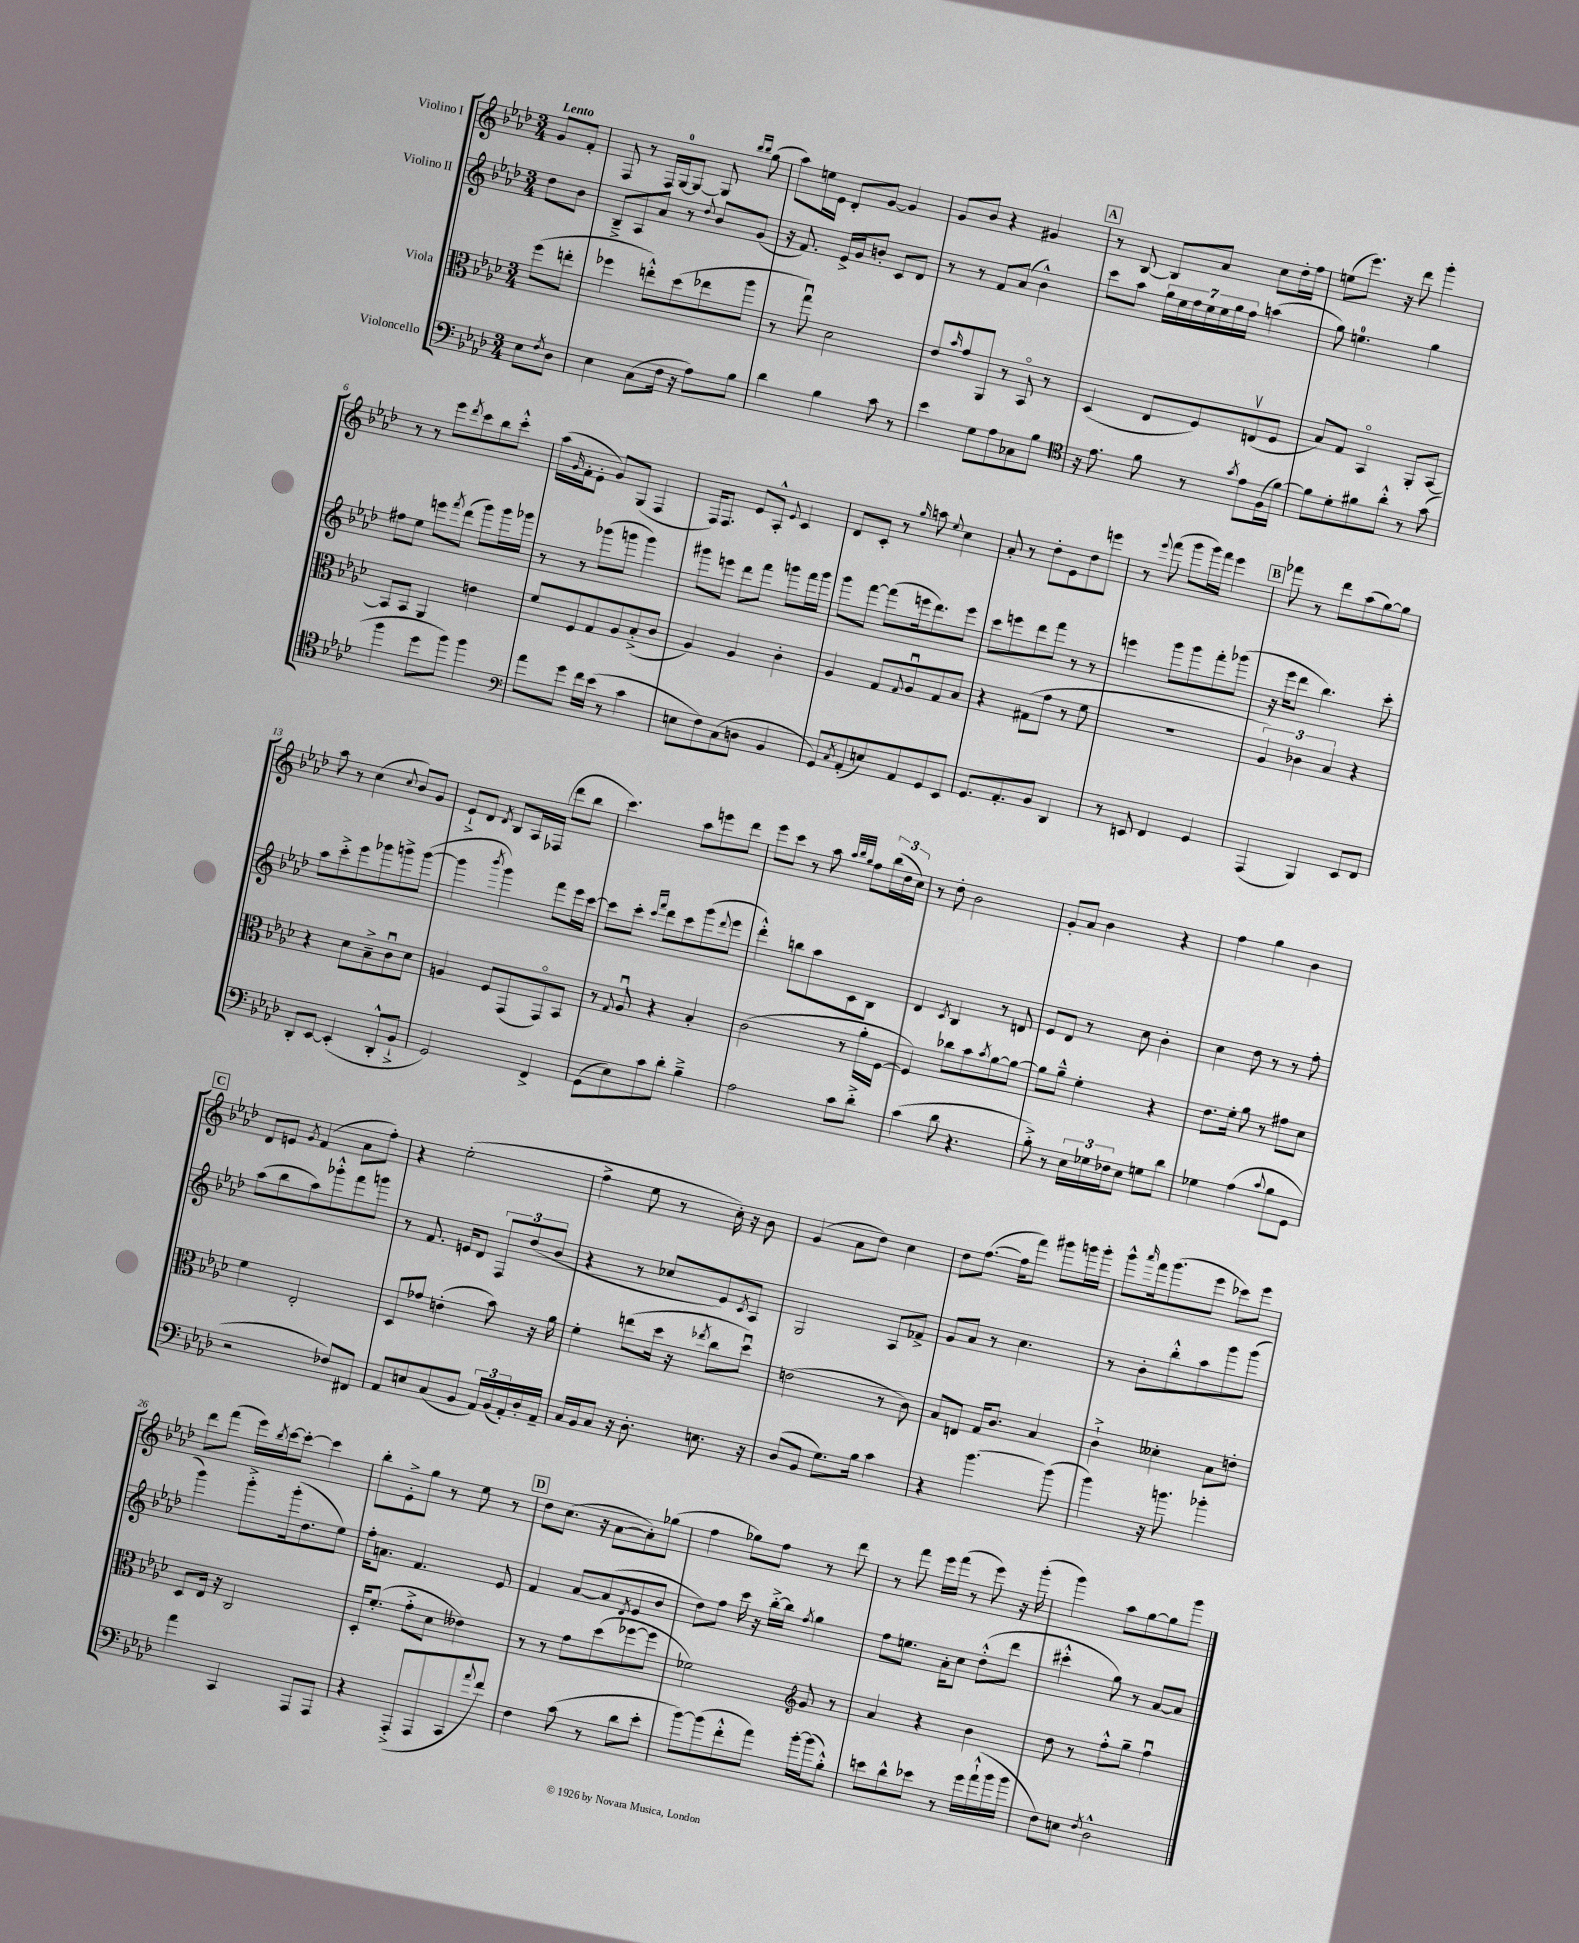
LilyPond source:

<<
\new StaffGroup <<
\new Staff = "s0" \with { instrumentName = "Violino I" } {
    \clef treble \key aes \major \numericTimeSignature \time 3/4 \partial 4 \tempo "Lento"
    g'8 f'8-. |
    f8 r8 f16 g16-0~ g8~ g8 \grace { bes''16 bes''16 } g''8( |
    aes''8) e''16 ees'16 des'8-. g'8~ g'4 |
    g'8 bes'8 r4 gis'4 |
    \mark \markup { \box "A" } r8 bes8~ bes8 aes'8 c''8 des''16-. f''16 |
    e''8( ees'''8.) r16 des'''8 g'''4-. |
    r8 r8 ees'''8 \acciaccatura { des'''8 } c'''8 bes''8 c'''8-.-^ |
    aes''16( \grace { g'16 } f'16-. ees'8-. g'8) g8( f4 |
    f16) f8. ees'8 aes8-.-^ \appoggiatura { ees'8 } c'4 |
    des'8 c'8-. r8 \grace { g''16 } a''8 \appoggiatura { ees''8 } c''4 |
    aes'8-. r8 des''8-. ees'8 des''8 e'''8 |
    r8 \appoggiatura { ees'''8 } f'''8( g'''8 g'''16) f'''16 ees'''4 |
    \mark \markup { \box "B" } fes'''8 r8 des'''8 aes''8( g''8~) g''8 |
    aes''8 r8 c''4( \appoggiatura { c''8 } bes'8) g'8 |
    ees'8-!-> des'8 \acciaccatura { des'8 } bes8 aes16 fes16( des'''8 bes''8 |
    c'''4.) aes''8 e'''8 des'''8 |
    ees'''8 c'''8 r8 aes''8 \grace { aes''32 bes''32 g''32 } f''8 \tuplet 3/2 { bes''16( des''16 c''16) } |
    r8 des''8-. bes'2 |
    g'8-. aes'8 bes'4 r4 |
    f''4 g''4 bes'4 |
    \mark \markup { \box "C" } des'8 e'8 \acciaccatura { g'8 } f'4( aes'8 f''8-.) |
    r4 ees''2-.( |
    f''4-> ees''8 r8 c''16-.) r16 bes'8 |
    g'4( aes'8 des''8) c''4 |
    des''8 f''8.~( f''16 f'''8) gis'''8 g'''16 g'''16-. |
    g'''8-^ \grace { aes'''16 } f'''16 g'''8.( ees'''8 ces'''8) ees'''8 |
    des'''8 f'''8( ees'''16) \acciaccatura { bes''8 } c'''16~ c'''8~-. c'''4 |
    bes''8-. ees'8-.-> g''8 r8 ees''8 r8 |
    \mark \markup { \box "D" } des''8 c''8.( r16 aes'8~ aes'8-.) ges''8( |
    f''4 ges''8) f''8 r8 des'''8 |
    r8 f'''8 ees'''16 f'''16( r8 ees'''8) r16 g'''16-.( |
    g'''4) aes''8 g''8~ g''8 g'''8 \bar "|." |
}
\new Staff = "s1" \with { instrumentName = "Violino II" } {
    \clef treble \key aes \major \numericTimeSignature \time 3/4 \partial 4
    des''8 bes'8 |
    bes8---> aes8 aes'8 r8 \appoggiatura { des''8 } bes'8 g'8( |
    r16 f'8.) ees'16-> g'16 b'8-. c'8 des'8 |
    r8 r8 f'8 aes'8( bes'4-^) |
    \mark \markup { \box "A" } c'''8 aes''8 \tuplet 7/4 { g''16 ees''16 f''16 ees''16 ees''16 g''16 f''16 } a''4( |
    g''8) e''4.-0 g''4 |
    fis''8 ees''8 e'''8 \acciaccatura { f'''8 } des'''8( g'''8) g'''16 ges'''16 |
    r8 r8 ges'''8( g'''8 g'''4) |
    gis'''8 e'''8 des'''8 f'''8 g'''8 f'''16 g'''16 |
    g'''8 f'''8~ f'''8( e'''16 des'''8.) e'''8 |
    c'''8 e'''8 des'''8 f'''8 r8 r8 |
    e'''4 g'''8 g'''8 f'''8-. ges'''8( |
    \mark \markup { \box "B" } r16 ees'''16 des'''8 bes''4.) c'''8-. |
    aes''8 c'''8-.-> ees'''8 ges'''8 g'''8-> g'''8~( |
    g'''4 \acciaccatura { bes'''8 } g'''4) f'''8 ees'''16 c'''16~ |
    c'''8 c'''8-. \grace { c'''16 f'''16 } des'''8 c'''8 g'''8( \appoggiatura { des'''8 } ees'''8 |
    des'''4-.-^) b''8 aes''8 c'8 bes8 |
    des'4 \acciaccatura { c'8 } bes4 r8 d'8 |
    ees'8 des'8 r8 c''8 bes'4-. |
    c''4 des''8 r8 r8 f''8-. |
    \mark \markup { \box "C" } aes''8( bes''8 aes''8) ges'''8-.-^ f'''8 g'''8 |
    r8 f'8. e'16 des'8 \tuplet 3/2 { f8 des''8( bes'8 } |
    r4 r8 ces''8 ees'8) \acciaccatura { c'8 } aes8 |
    g2 aes8 fes'8-> |
    g'8 aes'8 r8 c''4. |
    r8 bes'8-. bes''8-.-^ aes''8 g'''8 g'''8( |
    g'''4) g'''8-.-> g'''16-.( des''8. ees''8) |
    f''16-. a'8. f'4. ees'8 |
    \mark \markup { \box "D" } f'4 aes'8~ aes'8( \acciaccatura { des'8 } ees'8 bes'8 |
    des''8) f''8 c'''16 r16 bes''16~-.-> bes''16 \acciaccatura { f''8 } g''4 |
    f''8 e''8. aes'16-. c''8 des''8-.-^( des'''8 |
    cis'''4-.-^ g''8) r8 aes'8~ aes'8 \bar "|." |
}
\new Staff = "s2" \with { instrumentName = "Viola" } {
    \clef alto \key aes \major \numericTimeSignature \time 3/4 \partial 4
    f''8( e''8-. |
    fes''4 e''8-.-^) des''8( ees''8 aes''8 |
    r8 g''8\downbow) des'2 |
    ees'8 \grace { bes'16 } g'8 aes,8 r8 bes,8\flageolet r8 |
    \mark \markup { \box "A" } des4( ees8 f8) e8\upbow( f8 |
    bes8) g8 bes,4\flageolet aes,8-. bes,8~ |
    bes,8 bes,8 aes,4 e'4 |
    f'8 f8 g8 aes8 bes8-.->( c'8 |
    aes4) aes4 c'4-. |
    aes4 g8 \appoggiatura { g8 } aes8\downbow g8 bes8 |
    r4 gis8( g'8 r8 f'8 |
    R2. |
    \mark \markup { \box "B" } \tuplet 3/2 { aes4) ces'4 bes4 } r4 |
    r4 des'8 bes8---> c'8\downbow des'8 |
    a4 f8 g,8( g,8\flageolet) bes,8 |
    r8 \appoggiatura { g8 } aes8\downbow r4 bes4-. |
    c'2( r8 aes'16-. f16~ |
    f4) ces''8 bes'8 \acciaccatura { bes'8 } aes'8~ aes'8~ |
    aes'8 aes'8---^ f'4-. r4 |
    ees'8. f'16-. aes'8 r8 gis'8 des'8 |
    \mark \markup { \box "C" } f'4 ees2-. |
    des8 ges'8 e'4-.( bes'8) r16 aes'16 |
    f'4-. e''8( des''16 r16 \acciaccatura { ees''8 } c''8 des''8\downbow) |
    e'2( r8 c'8) |
    bes8 e8 g16 c'8. bes4 |
    c'4-!-> deses'4-. bes8 e'8-. |
    des8 ees16 r16 c2 |
    des16-. f'8.-.( g'8-.-> des'8 eeses'4) |
    \mark \markup { \box "D" } r8 r8 g'8 des''8( fes''8~ fes''8 |
    fes'2) \clef treble g'8 r8 |
    aes'4 r4 bes'4 |
    des''8 r8 f''8-.-^ g''8-- f''4\downbow \bar "|." |
}
\new Staff = "s3" \with { instrumentName = "Violoncello" } {
    \clef bass \key aes \major \numericTimeSignature \time 3/4 \partial 4
    ees8 \acciaccatura { f8 } des8 |
    ees4 c8( f16 r16 aes8) bes8 |
    des'4 bes4 c'8 r8 |
    ees'4 g8 aes8 ces8 bes8 |
    \mark \markup { \box "A" } \clef tenor r16 ees'8. f'8 r8 \acciaccatura { g'8 } ees'8 f16( f'16~) |
    f'8 des'8-. fis'8 aes'8-.-^ r8 g'8( |
    f''4 des''8 f''8) f''4 |
    \clef bass aes'8 g'8 f'16 ees'16( r8 c'4 |
    e8 f8) c8( d8 bes,4 |
    g,8) \acciaccatura { c8 } aes,8-.( e8) aes,8 g,8 ees,8 |
    g,8. aes,8.-. bes,8 des,4 |
    r8 e,8 f,4 g,4 |
    \mark \markup { \box "B" } aes,,4( bes,,4) ees,8 f,8 |
    des,8-. ees,8~ ees,4-.( des,8-.-^ bes,8-!-> |
    g,2) f,4-> |
    g,8( ees8) c'8 des'8-. bes4---> |
    aes2 c'8 des'8-.-> |
    c'4( des'8 r4. |
    bes8-.->) r8 \tuplet 3/2 { ees16 ges16 fes16 } ees8 g8 des'8 |
    ges4 aes4( \appoggiatura { c'8 } bes8 g,8 |
    \mark \markup { \box "C" } r2 fes8) fis,8 |
    aes,8 e8 c8( bes,8 \tuplet 3/2 { aes,16) bes,16( aes,16-.) } des16-. aes,16-- |
    c16 bes,16 c8 r16 des8.-. e8. r16 |
    des8( bes,8 g8.) bes16 c'4 |
    r4 bes'4.~ bes'8( |
    bes'4) r16 b'8. bes'4-. |
    aes'4 c,4 aes,,8 aes,,8 |
    r4 aes,,8-.->( aes,,8 c,8 \appoggiatura { aes'8 } f'8) |
    \mark \markup { \box "D" } f4 c'8( r8 des'8 ees'8-. |
    bes'8~) bes'8( f'8-.-^ aes'8) bes'16~-. bes'16( bes8-.-^) |
    e'8 des'8-^ ees'8 r8 g'16 aes'16-!-^( bes'16 bes'16 |
    f8) e8 \acciaccatura { f8 } des2-^ \bar "|." |
}
>>
>>
